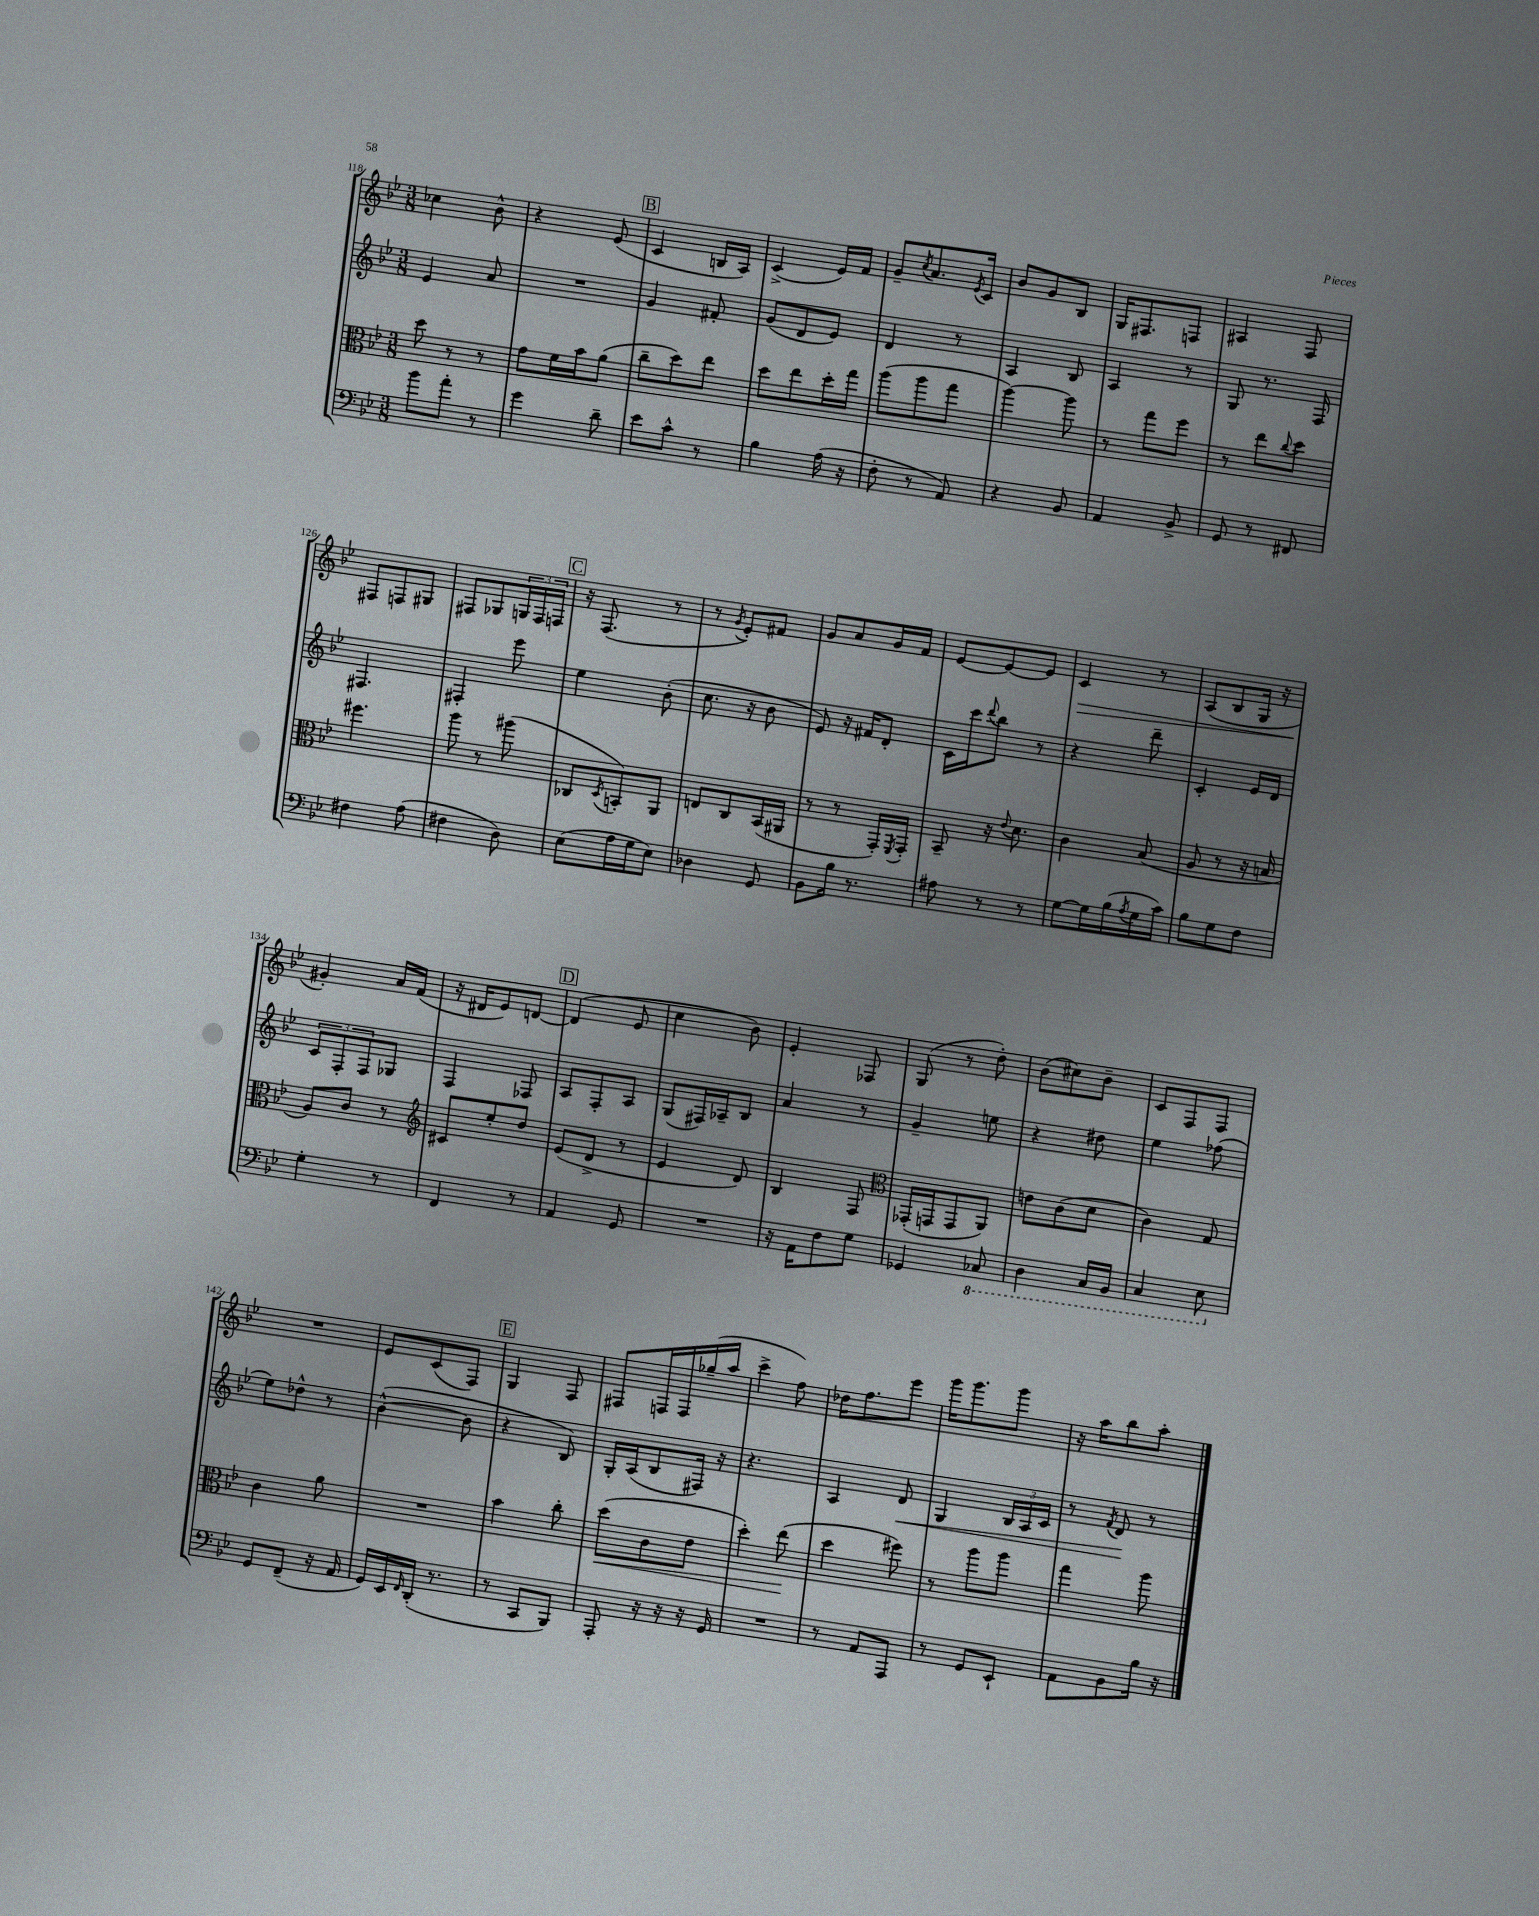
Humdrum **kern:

**kern	**kern	**dynam	**kern	**dynam	**kern	**dynam
*part4	*part3	*part3	*part2	*part2	*part1	*part1
*staff4	*staff3	*staff3	*staff2	*staff2	*staff1	*staff1
*clefF4	*clefC3	*	*clefG2	*	*clefG2	*
*k[b-e-]	*k[b-e-]	*	*k[b-e-]	*	*k[b-e-]	*
*M3/8	*M3/8	*	*M3/8	*	*M3/8	*
=118	=118	=118	=118	=118	=118	=118
8b-\L	8dd\	.	4e-/	.	4cc-X\	.
8a'\J	8r	.	.	.	.	.
8r	8r	.	8a/	.	8b-^^\	.
=119	=119	=119	=119	=119	=119	=119
4g\	8g\L	.	4.r	.	4r	.
.	16f\L	.	.	.	.	.
.	16b-\J	.	.	.	.	.
8d~\	(8a\J	.	.	.	(8e-/	.
!!LO:REH:place=s1:t=B
=120	=120	=120	=120	=120	=120	=120
8e-\L	8cc~\L	.	4g/	.	4c/	.
8c^^\J	8dd\)	.	.	.	.	.
8r	8ee-\J	.	8f#X'/	.	16Bn/LL	.
.	.	.	.	.	16A/JJ)	.
=121	=121	=121	=121	=121	=121	=121
4B-\	8dd\L	.	(8g/L	.	(4c^/	.
.	8ee-\	.	8d/	.	.	.
(16A\	16dd'\L	.	8e-/J)	.	16e-/LL)	.
16r	16gg\JJ	.	.	.	16f/JJ	.
=122	=122	=122	=122	=122	=122	=122
8F'\	(8aa\L	.	4d/	.	8g~/L	.
.	.	.	.	.	8qcc/	.
8r	8aa\	.	.	.	8.a/	.
8AA/)	8gg\J	.	8r	.	.	.
.	.	.	.	.	8qe-/	.
.	.	.	.	.	16c/Jk	.
=123	=123	=123	=123	=123	=123	=123
4r	[4aa\)	.	4A/	.	8b-/L	.
.	.	.	.	.	8g/	.
8BB-/	8aa\]	.	8B-/	.	8B-/J	.
=124	=124	=124	=124	=124	=124	=124
4AA/	8r	.	4A/	.	16G/KL	.
.	.	.	.	.	8.F#X/	.
.	8gg\L	.	.	.	.	.
8BB-^/	8ff\J	.	8r	.	8Fn/J	.
=125	=125	=125	=125	=125	=125	=125
8GG/	8r	.	8G/	.	4A#X/	.
8r	8ee-\L	.	8.r	.	.	.
.	8qqcc/	.	.	.	.	.
8FF#X/	8dd\J	.	.	.	8F/	.
.	.	.	16F/	.	.	.
!!LO:LB:g=z
=126	=126	=126	=126	=126	=126	=126
4F#X\	4.ff#X\	.	4.F#X/	.	8F#X/L	.
.	.	.	.	.	8Fn/	.
(8A\	.	.	.	.	8G#X/J	.
=127	=127	=127	=127	=127	=127	=127
4F#X\	8aa\	.	4F#X'/	.	8F#X/L	.
.	8r	.	.	.	8G-X/	.
8D\)	(8aa#X\	.	8eee-\	.	24Gn/L	.
.	.	.	.	.	24F#/	.
.	.	.	.	.	24Fn/JJ	.
!!LO:REH:place=s1:t=C
=128	=128	=128	=128	=128	=128	=128
(8E-\L	8C-X/L	.	4ee-\	.	16r	.
.	.	.	.	.	(8.F/	.
.	8qD/	.	.	.	.	.
16A\L	8BBn'/)	.	.	.	.	.
16G\J	.	.	.	.	.	.
8E-\J)	8AA/J	.	(8b-'\	.	8r	.
=129	=129	=129	=129	=129	=129	=129
4D-X\	8En/L	.	8.cc\	.	8r	.
.	.	.	.	.	8qg/	.
.	8C/	.	.	.	8e-'/L)	.
.	.	.	16r	.	.	.
8GG/	(16BB-/L	.	8b-\	.	8f#X/J	.
.	16AA#X/JJ	.	.	.	.	.
=130	=130	=130	=130	=130	=130	=130
8BB-\L	8r	.	8e-/)	.	8g/L	.
16B-\Jk	8r	.	16r	.	8a/	.
8.r	.	.	16f#X/KL	.	.	.
.	16GG'/LL)	.	8d'/J	.	16g/L	.
.	8qFF/	.	.	.	.	.
.	16GG'/JJ	.	.	.	16f/JJ	.
=131	=131	=131	=131	=131	=131	=131
8A#X\	8BB-~/	.	16c\LL	.	[8e-/L	.
.	.	.	16ccc\J	.	.	.
.	.	.	8qqddd/	.	.	.
8r	16r	.	8bb-\J	.	8e-/_	.
.	8qqe-/	.	.	.	.	.
.	8.d\	.	.	.	.	.
8r	.	.	8r	.	8e-/J]	.
=132	=132	=132	=132	=132	=132	=132
!	!	!	!	!	!	!LO:HP:b
[8G\L	4c\	.	4r	.	4c/	>
16G\L]	.	.	.	.	.	.
(16B-\	.	.	.	.	.	.
8qA/	.	.	.	.	.	.
16G\	(8B-/	.	8ddd~\	.	8r	.
16c\JJ)	.	.	.	.	.	.
=133	=133	=133	=133	=133	=133	=133
8B-\L	8A/	.	4c'/	.	(8A/L	.
8G\	8r	.	.	.	8B-/	.
8F\J	16r	.	16e-/LL	.	16G/Jk	.
.	16Bn/	.	16d/JJ	.	16r	.
!!LO:LB:g=z
=134	=134	=134	=134	=134	=134	=134
4G'\	8A/L)	.	12c/L	.	4g#X'/)	.
.	.	.	12F'/	.	.	.
.	8c/J	.	.	.	.	.
.	.	.	12F/	.	.	.
8r	8r	.	8G-X/J	.	16a/LL	]
.	.	.	.	.	(16f/JJ	.
=135	=135	=135	=135	=135	=135	=135
*	*clefG2	*	*	*	*	*
4FF/	8c#X/L	.	4F/	.	16r	.
.	.	.	.	.	16d#X/KL	.
.	8ee-'/	.	.	.	8e-/)	.
8r	8dd/J	.	8F-X/	.	[8dn/J	.
!!LO:REH:place=s1:t=D
=136	=136	=136	=136	=136	=136	=136
4AA/	(8e-/L	.	8A/L	.	(4d/]	.
.	8d^/J	.	8F'/	.	.	.
8GG/	8r	.	8A/J	.	8e-/	.
=137	=137	=137	=137	=137	=137	=137
4.r	4e-/	.	(8G/L	.	4cc\	.
.	.	.	16F#X/L)	.	.	.
.	.	.	16A-X~/J	.	.	.
.	8d/)	.	8B-/J	.	8b-\)	.
=138	=138	=138	=138	=138	=138	=138
16r	4B-/	.	4a/	.	4e-'/	.
16AA\KL	.	.	.	.	.	.
8F\	.	.	.	.	.	.
8G\J	8F/	.	8r	.	8F-X/	.
=139	=139	=139	=139	=139	=139	=139
*	*clefC3	*	*	*	*	*
4GG-X/	(16GG-X'/LL	.	4g~/	.	(8G/	.
.	16GGn/J	.	.	.	.	.
.	8GG/	.	.	.	8r	.
*8ba	*	*	*	*	*	*
8CC-X/	8AA/J)	.	8een\	.	8dd'\)	.
=140	=140	=140	=140	=140	=140	=140
4DD\	8en\L	.	4r	.	(8b-\L	.
.	(8c\	.	.	.	8cc#X\)	.
16CC/LL	8d\J	.	8dd#X\	.	8b-~\J	.
16BBB-/JJ	.	.	.	.	.	.
=141	=141	=141	=141	=141	=141	=141
4CC/	4c\)	.	4ee-\	.	8c/L	.
.	.	.	.	.	8F/	.
8EE-\	8G/	.	(8ff-X\	.	8F/J	.
!!LO:LB:g=z
=142	=142	=142	=142	=142	=142	=142
*X8ba	*	*	*	*	*	*
8GG/L	4c\	.	8ee-\L)	.	4.r	.
(8FF~/J	.	.	8dd-X^^\J	.	.	.
16r	8a\	.	8r	.	.	.
16AA/	.	.	.	.	.	.
=143	=143	=143	=143	=143	=143	=143
16GG/LL)	4.r	.	([4b-^^\	.	8e-/L	.
16EE-/	.	.	.	.	.	.
16qqFF/	.	.	.	.	.	.
(16DD'/JJ	.	.	.	.	(8c/	.
8.r	.	.	.	.	.	.
.	.	.	8b-\]	.	8F/J)	.
!!LO:REH:place=s1:t=E
=144	=144	=144	=144	=144	=144	=144
8r	4b-\	.	4r	.	4G/	.
8CC/L	.	.	.	.	.	.
8BBB-/J)	8cc'\	.	8B-/)	.	8F/	.
=145	=145	=145	=145	=145	=145	=145
!	!	!LO:HP:b	!	!	!	!
8AAA'/	(8dd\L	<	16G'/LL	.	8F#X/L	.
.	.	.	(16A/J	.	.	.
16r	8c\	.	8B-/	.	16Fn/L	.
16r	.	.	.	.	16F/	.
16r	8e-\J	.	16F#X/Jk)	.	(16gg-X~/	.
16GG/	.	.	16r	.	16aa/JJ	.
=146	=146	=146	=146	=146	=146	=146
4.r	4dd'\)	.	4.r	.	4ccc^\	.
.	(8ee-\	.	.	.	8ff\)	.
.	.	[	.	.	.	.
=147	=147	=147	=147	=147	=147	=147
8r	4dd\	.	4A/	.	16dd-X\KL	.
.	.	.	.	.	8.ff\	.
8AA/L	.	.	.	.	.	.
!	!	!	!	!LO:HP:b	!	!
8AAA/J	8ff#X\)	.	8d/	<	8eee-\J	.
=148	=148	=148	=148	=148	=148	=148
8r	8r	.	4G/	.	16ggg\KL	.
.	.	.	.	.	8.ggg\	.
8GG/L	8aa\L	.	.	.	.	.
8EE-`/J	8aa\J	.	24B-/LL	.	8ggg\J	.
.	.	.	24A/	.	.	.
.	.	.	24c/JJ	.	.	.
=149	=149	=149	=149	=149	=149	=149
8AA\L	4gg\	.	8r	.	16r	.
.	.	.	.	.	16aa\KL	.
.	.	.	8qf/	.	.	.
8BB-\	.	.	8d/	.	8bb-\	.
16B-\Jk	8aa\	.	8r	[	8aa'\J	.
16r	.	.	.	.	.	.
==	==	==	==	==	==	==
*-	*-	*-	*-	*-	*-	*-
